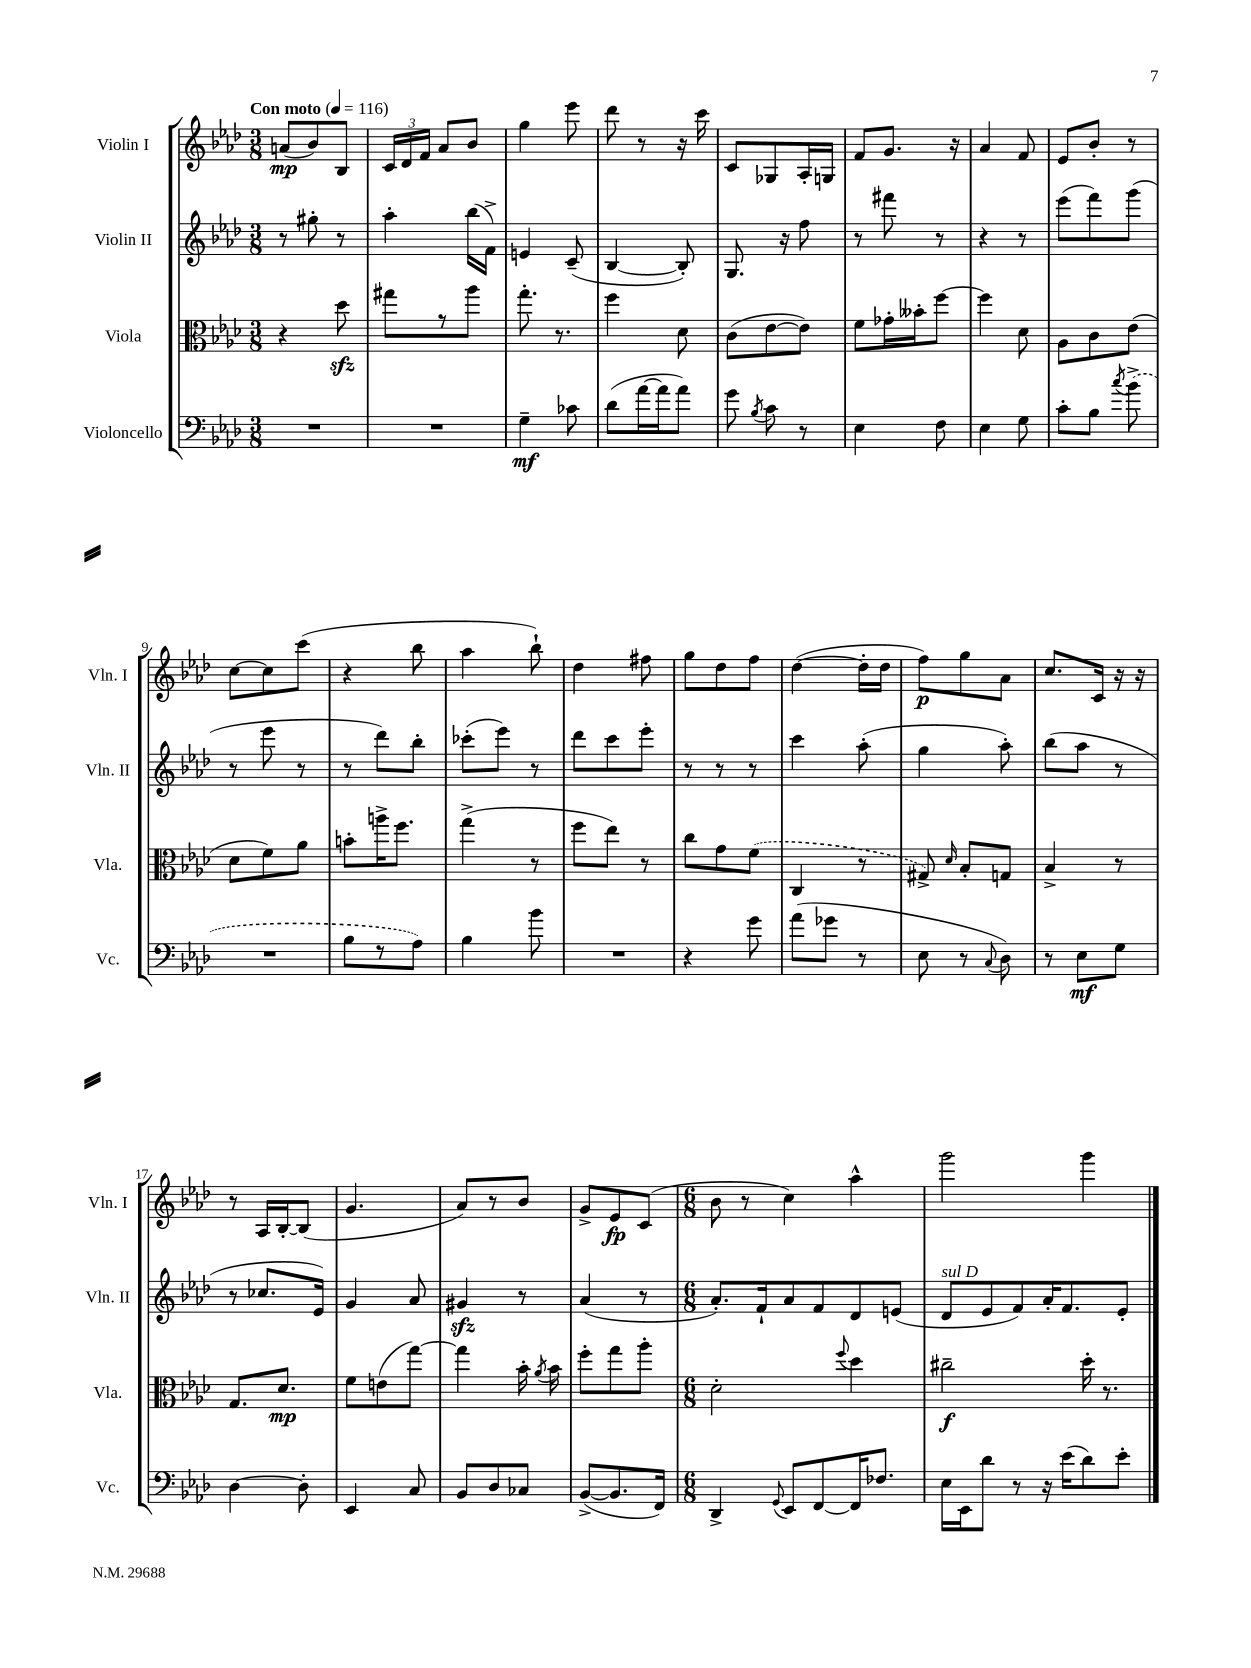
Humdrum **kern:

**kern	**kern	**kern	**kern
*staff4	*staff3	*staff2	*staff1
*clefF4	*clefC3	*clefG2	*clefG2
*k[b-e-a-d-]	*k[b-e-a-d-]	*k[b-e-a-d-]	*k[b-e-a-d-]
*M3/8	*M3/8	*M3/8	*M3/8
*MM116	*MM116	*MM116	*MM116
4.r	4r	8r	(8a/L
.	.	8gg#'\	8b-/)
.	8dd-\	8r	8B-/J
=	=	=	=
4.r	8gg#\L	4aa-'\	24c/LL
.	.	.	24d-/
.	.	.	24f/JJ
.	8r	.	8a-/L
.	8aa-\J	(16bb-\LL	8b-/J
.	.	16f^\JJ)	.
=	=	=	=
4G~\	8.gg'\	4e/	4gg\
.	8.r	.	.
8c-\	.	(8c~/	8eee-\
=	=	=	=
(8d-\L	4ff\	[4B-/	8ddd-\
[16a-\L	.	.	8r
16a-\]J	.	.	.
8a-\J)	8d-\	8B-'/])	16r
.	.	.	16ccc\
=	=	=	=
8g\	(8c\L	8.G/	8c/L
8qB-/	.	.	.
8c\	[8e-\	.	8G-/
.	.	16r	.
8r	8e-\]J)	8ff\	16A-'/L
.	.	.	16G/JJ
=	=	=	=
4E-\	8f\L	8r	8f/L
.	16g-'\L	8fff#\	8.g/J
.	16b--'\J	.	.
8F\	[8ff\J	8r	.
.	.	.	16r
=	=	=	=
4E-\	4ff\]	4r	4a-/
8G\	8d-\	8r	8f/
=	=	=	=
8c'\L	8A-\L	(8eee-\L	8e-/L
8B-\J	8c\	8fff\)	8b-'/J
8qcc/	.	.	.
(8b-^\	(8e-\J	(8ggg\J	8r
=	=	=	=
4.r	8d-\L	8r	[8cc\L
.	8f\)	8eee-\	8cc\]
.	8a-\J	8r	(8ccc\J
=	=	=	=
8B-\L	8b'\L	8r	4r
8r	16aa^\K	8ddd-\L)	.
.	8.ff\J	.	.
8A-\J)	.	8bb-'\J	8bb-\
=	=	=	=
4B-\	(4gg^\	(8ccc-'\L	4aa-\
.	.	8eee-\J)	.
8b-\	8r	8r	8bb-`\)
=	=	=	=
4.r	8ff\L	8ddd-\L	4dd-\
.	8ee-\J)	8ccc\	.
.	8r	8eee-'\J	8ff#\
=	=	=	=
4r	8cc\L	8r	8gg\L
.	8g\	8r	8dd-\
8g\	(8f\J	8r	8ff\J
=	=	=	=
(8a-\L	4C/	4ccc\	([4dd-\
8g-\J	.	.	.
8r	8r	(8aa-'\	16dd-'\]LL
.	.	.	16dd-\JJ
=	=	=	=
8E-\	8G#^/)	4gg\	8ff\L)
.	16qqd-/	.	.
8r	8B-'/L	.	8gg\
8qqC/	.	.	.
8D-\)	8G/J	8aa-'\)	8a-\J
=	=	=	=
8r	4B-^/	(8bb-\L	8.cc/L
8E-\L	.	8aa-\J	.
.	.	.	16c/Jk
8G\J	8r	8r	16r
.	.	.	16r
=	=	=	=
[4D-\	8.G/L	8r	8r
.	.	8.cc-/L	16A-/LL
.	8.d-/J	.	[16B-'/J
8D-'\]	.	.	(8B-/]J
.	.	16e-/Jk)	.
=	=	=	=
4EE-/	8f\L	4g/	4.g/
.	(8e\	.	.
8C/	[8gg\J)	8a-/	.
=	=	=	=
8BB-/L	4gg\]	4g#/	8a-/L)
8D-/	.	.	8r
8C-/J	16b-'\	8r	8b-/J
.	8qa-/	.	.
.	16b-\	.	.
=	=	=	=
([8BB-^/L	8ff'\L	(4a-/	8g^/L
8.BB-/]	8gg\	.	8e-/
.	8aa-'\J	8r	(8c/J
16FF/Jk)	.	.	.
=	=	=	=
*M6/8	*M6/8	*M6/8	*M6/8
4DD-^/	2d-'\	8.a-'/L)	8b-\
.	.	.	8r
.	.	16f`/k	.
8qqGG/	.	.	.
8EE-/L	.	8a-/	4cc\)
[8FF/	.	8f/	.
.	8qqff/	.	.
16FF/]K	4dd-\	8d-/	4aa-^^\
8.F-/J	.	.	.
.	.	(8e/J	.
=	=	=	=
16E-\LL	2cc#~\	8d-/L	2ggg\
16EE-\J	.	.	.
8d-\J	.	8e-/	.
8r	.	8f/)	.
16r	.	16a-'/K	.
(16e-\LK	.	8.f/	.
8d-\)	16dd-'\	.	4ggg\
.	8.r	.	.
8e-'\J	.	8e-'/J	.
==	==	==	==
*-	*-	*-	*-
